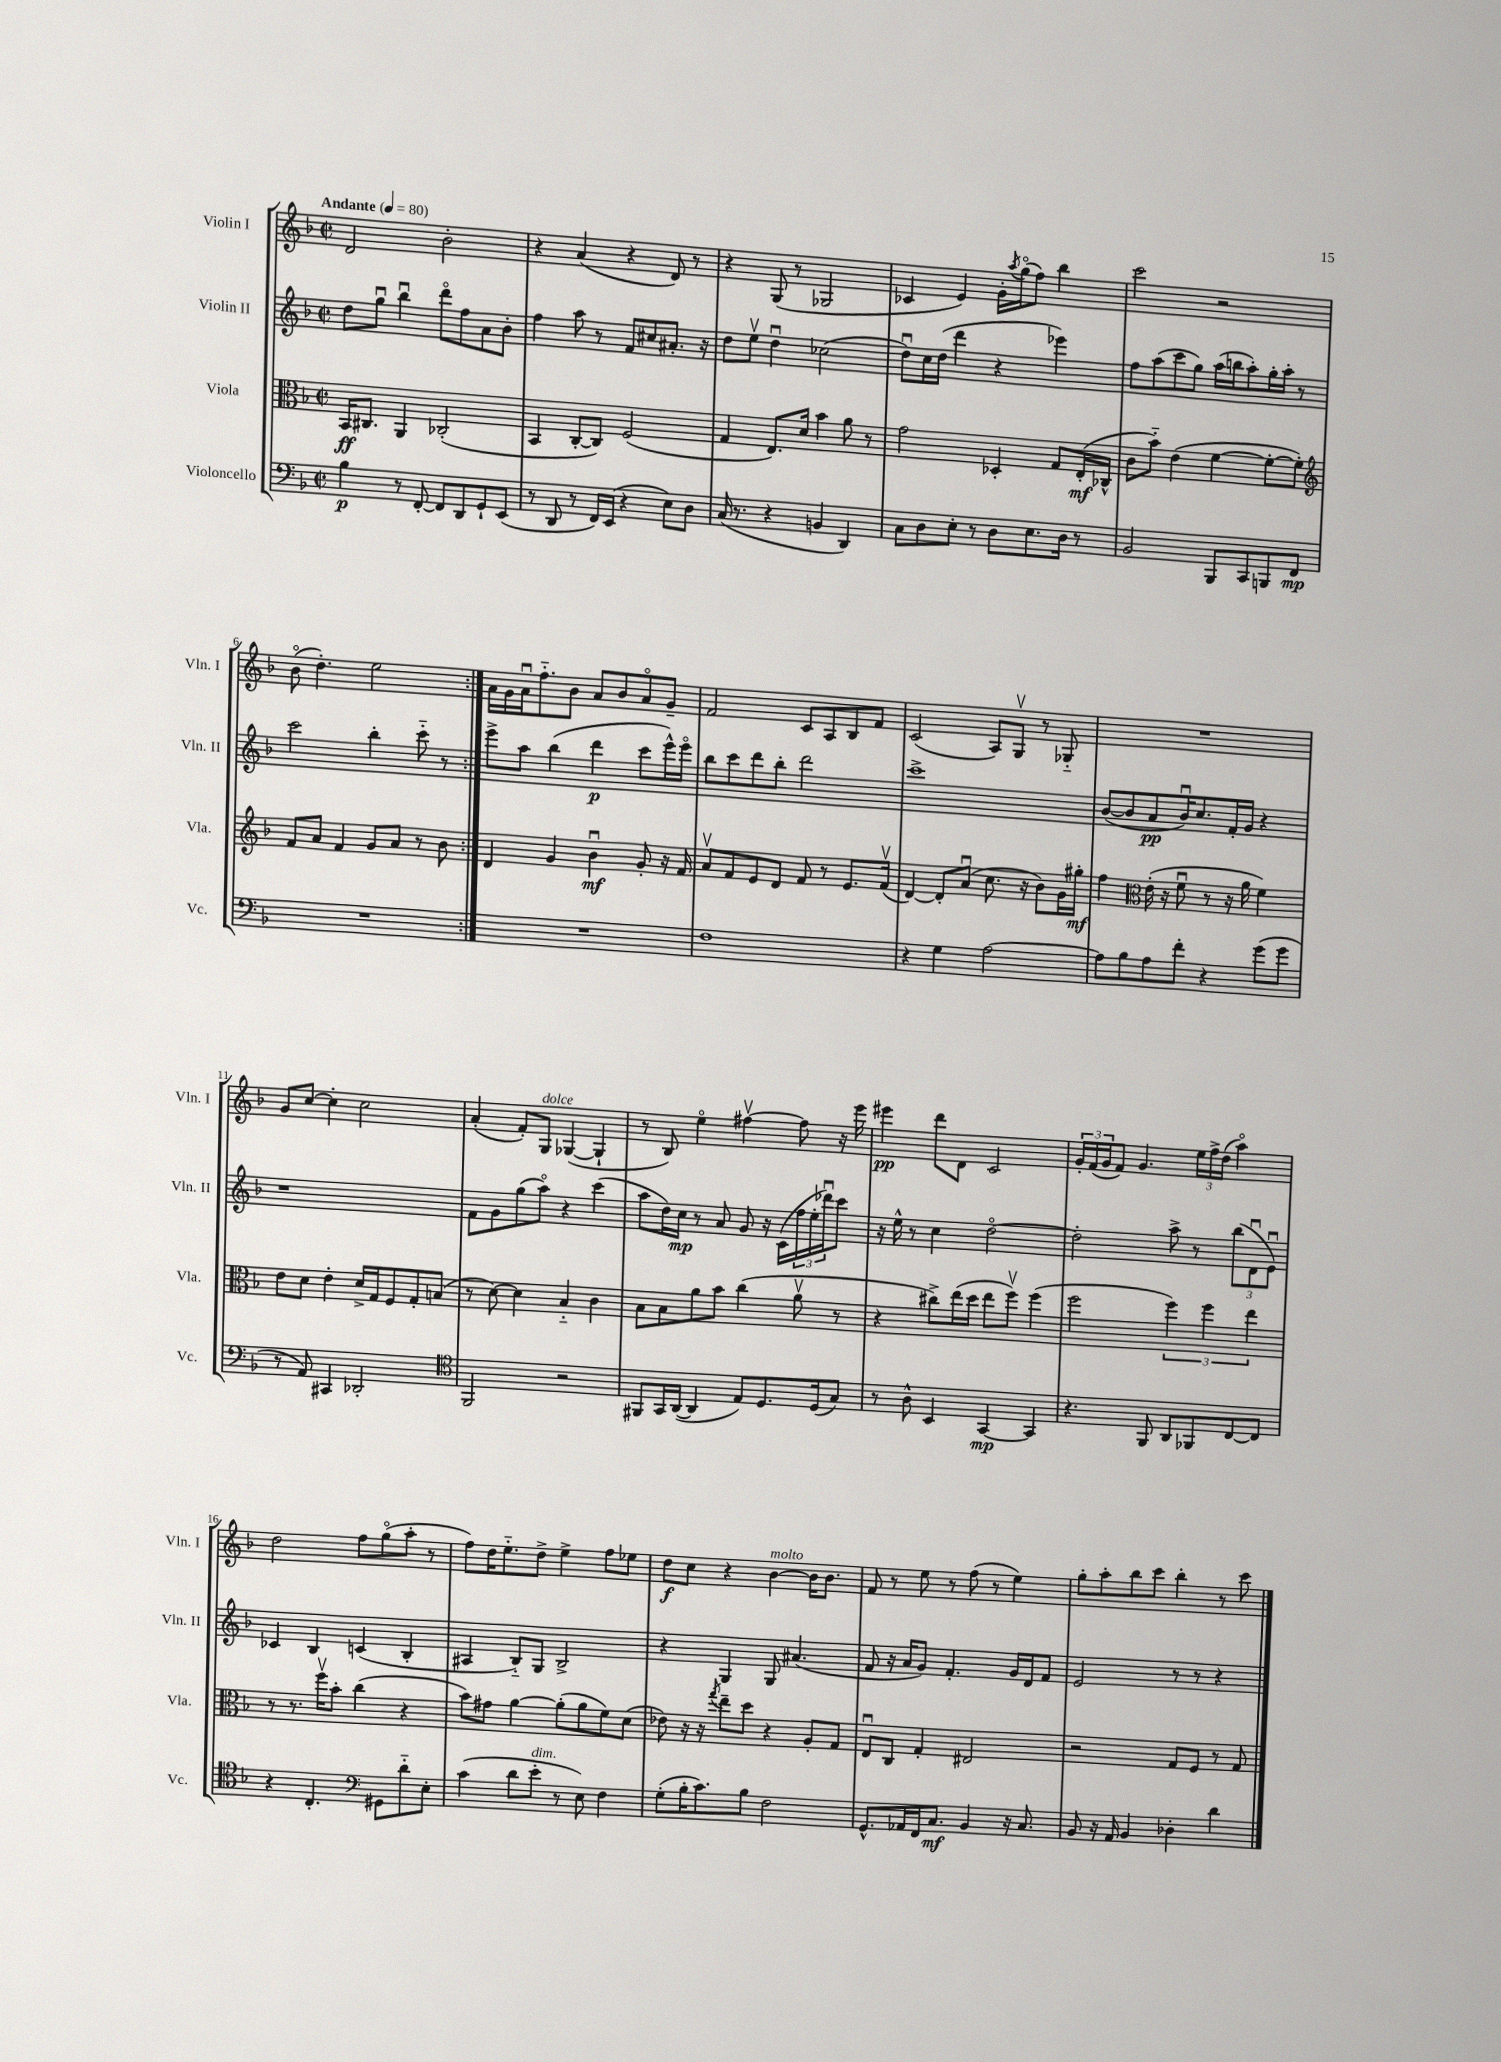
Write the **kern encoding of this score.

**kern	**kern	**kern	**kern
*staff4	*staff3	*staff2	*staff1
*clefF4	*clefC3	*clefG2	*clefG2
*k[b-]	*k[b-]	*k[b-]	*k[b-]
*M2/2	*M2/2	*M2/2	*M2/2
*met(c|)	*met(c|)	*met(c|)	*met(c|)
*MM80	*MM80	*MM80	*MM80
4B-\	16BB-/LK	8dd\L	2d/
.	8.C#/J	.	.
.	.	8ggu\J	.
8r	4AA/	4bb-u\	.
[8FF'/	.	.	.
8FF/]L	(2C-'/	8dddo\L	2b-'\
8DD/	.	8ff\	.
8GG`/	.	8a\	.
(8EE/J	.	8b-'\J	.
=	=	=	=
8r	4BB-/	4ff\	4r
8DD/	.	.	.
8r	[8C'/L	8aa\	(4a/
16FF/LL)	8C/]J)	8r	.
(16EE/JJ	.	.	.
4r	(2F/	8f/L	4r
.	.	8cc#/	.
8E\L)	.	8.a#'/J	8d/)
8D\J	.	.	8r
.	.	16r	.
=	=	=	=
(16C/	4G/	8dd\L	4r
8.r	.	.	.
.	.	8eev\J	.
4r	8.E/L)	4ddu\	(8G/
.	.	.	8r
.	16d/Jk	.	.
4BB/	4b-\	(2cc-\	2G-/
4DD/)	8a\	.	.
.	8r	.	.
=	=	=	=
8C\L	2g\	8ddu\L)	4c-/
8D\	.	16cc\L	.
.	.	(16dd\JJ	.
8E'\J	.	4ddd\	4e/)
8r	.	.	.
8D\L	4D-'/	4r	16g'\LL
.	.	.	8qaa/
.	.	.	(16ggo\J
8.E\	.	.	8ff\J)
.	8G/L	4eee-\)	4bb-\
16D\Jk	.	.	.
8r	(16E'/L	.	.
.	16C-^^/JJ	.	.
=	=	=	=
2BB-/	8c\L	8ff\L	2ccc\
.	8b-'~\J)	(8aa\	.
.	(4e\	8ccc\	.
.	.	8gg\J)	.
8BBB-/L	[4f\	(16aa\LL	2r
.	.	16bb\J	.
8CC/	.	8aa'\)	.
8BBB/	8f'\_L	16gg'\L	.
.	.	16aa'\JJ	.
8FF/J	8f'\]J)	8r	.
=	=	=	=
*	*clefG2	*	*
1r	8f/L	2ccc\	(8b-o\
.	8a/J	.	4.dd'\)
.	4f/	.	.
.	8g/L	4bb-'\	2ee\
.	8a/J	.	.
.	8r	8ccc'~\	.
.	8b-\	8r	.
=:|!	=:|!	=:|!	=:|!
1r	4d/	8eee^\L	16a\LL
.	.	.	16g\
.	.	8aa\J	16au\J
.	.	.	8.ff'~\
.	4g/	(4bb-\	.
.	.	.	8b-\J
.	4b-u\	4ddd\	8a/L
.	.	.	8b-/
.	8g'/	8ccc\L	8ao/
.	16r	16eee^^\L)	8g~/J
.	16f/	16eeeo\JJ	.
=	=	=	=
1F	8av/L	8bb-\L	2f/
.	8f/	8ccc\	.
.	8e/	8ddd\	.
.	8d/J	8bb-'\J	.
.	8f/	2ddd\	8c/L
.	8r	.	8A/
.	8.e/L	.	8B-/
.	.	.	8f/J
.	(16fv/Jk	.	.
=	=	=	=
4r	[4d/)	1ccc^	(2c/
4G\	8d'/]L	.	.
.	(8au/J	.	.
[2A\	8.cc\	.	8A/L)
.	.	.	8Gv/J
.	16r	.	.
.	8b-\L)	.	8r
.	16g\L	.	8G-'~/
.	16gg#'\JJ	.	.
=	=	=	=
8A\]L	4ff\	([8b-/L	1r
8B-\	.	8b-/]	.
*	*clefC3	*	*
8A\	(16e'\	8a/	.
.	16r	.	.
8f'\J	8fu\	16b-u/K)	.
.	.	8.cc/	.
4r	8r	.	.
.	16r	16f'/L	.
.	16a\	16g/JJ	.
(8g\L	4f\)	4r	.
8g\J	.	.	.
=	=	=	=
8r	8e\L	1r	8g/L
8AA/)	8d\J	.	[8cc/J
4CC#/	4e'\	.	4cc'\]
2DD-'/	16d^/LL	.	2cc\
.	16G/J	.	.
.	8F/	.	.
.	8G'/	.	.
.	(8B/J	.	.
=	=	=	=
*clefC4	*	*	*
2FF/	8r	8f\L	(4a'/
.	[8d\)	8g\	.
.	4d\]	(8gg\	8f'/L)
.	.	8aao\J)	8G/J
2r	4B-'~/	4r	([4G-/
.	4c\	(4ccc\	4G-`/]
=	=	=	=
8FF#/L	8B-\L	8aa\L	8r
16GG/L	8B-\	16dd\L)	8B-/)
([16AA/JJ	.	16cc\JJ	.
4AA/]	8a\	8r	4eeo\
.	8b-\J	8a/	.
8E/L)	(4cc\	8g/	[4ff#v\
8.D/	.	16r	.
.	.	(16c\LL	.
.	8av\	24ff\	8ff#\]
.	.	24ee'\	.
(16D/k	.	.	.
.	.	24ddd-u\J)	.
8G/J)	8r	8ccc\J	16r
.	.	.	16eee\
=	=	=	=
8r	4r	16r	4eee#\
.	.	16ee^^\	.
8A^^\	.	8r	.
4BB-/	8cc#^\L)	4cc\	8ddd\L
.	(16ee\L	.	8d\J
.	16dd\JJ	.	.
[4GG/	8ee\L	[2ddo\	2c/
.	8ffv\J)	.	.
4GG/]	(4ff\	.	.
=	=	=	=
4.r	2ff\	2dd'\]	24g'/LL
.	.	.	(24f/
.	.	.	24g/J
.	.	.	8f/J)
.	.	.	4.g/
8FF/	.	.	.
8AA/L	6ff\)	8aa^\	.
8FF-/	.	8r	24ee\LL
.	6ff\	.	24ff^\
.	.	.	(24dd\JJ
[8C/	.	(12bb-\L	4aao\)
.	6ee\	12du\	.
8C/]J	.	.	.
.	.	12eu\J)	.
=	=	=	=
4r	8r	4c-/	2dd\
.	8.r	.	.
4.C'/	.	4B-/	.
.	16ffv\LK	.	.
.	8b-'\J	.	.
.	(4cc\	(4c/	8ff\L
*clefF4	*	*	*
8GG#\L	.	.	(8ggo\
8d'~\	4r	4B-'/	8aa'\J
8E'\J	.	.	8r
=	=	=	=
(4c\	8b-\L)	4A#/	8ff\L)
.	8g#\J	.	16dd\K
.	.	.	8.ee'~\
8d\L	[4a\	8B-'~/L)	.
8e'\J	.	8G/J	8dd^\J
8r	(8a'\]L	2B-^/	4ee^\
8E\)	8a\	.	.
4F\	8f\)	.	8ff\L
.	(8d\J	.	8ee-\J
=	=	=	=
(8G'\L	8e-\)	4r	8dd\L
16B-'\K	16r	.	8cc\J
8.c\)	16r	.	.
.	8qgg/	.	.
.	8ee~\L	4G/	4r
8B-\J	8dd\J	.	.
2F\	4r	8G/	[4b-\
.	.	(4.a#/	.
.	8A'/L	.	16b-\]LK
.	.	.	8.b-\J
.	8G/J	.	.
=	=	=	=
8.GG^^/L	8Eu/L	8f/	8f/
.	8C/J	16r	8r
16AA-/L	.	16a/LK	.
16FF/J	4G'/	8g/J)	8ee\
8.C/J	.	.	.
.	.	4.f'/	8r
4BB-/	2E#/	.	(8ff\
.	.	.	8r
16r	.	16g/LL	4ee\)
8.C/	.	16d/J	.
.	.	8f/J	.
=	=	=	=
8BB-/	2r	2e/	8gg'\L
16r	.	.	8aa'\
16AA/	.	.	.
4BB-/	.	.	8bb-\
.	.	.	8ccc\J
4D-'\	8G/L	8r	4bb-'\
.	8F/J	8r	.
4d\	8r	4r	8r
.	8G/	.	8ccc\
==	==	==	==
*-	*-	*-	*-
